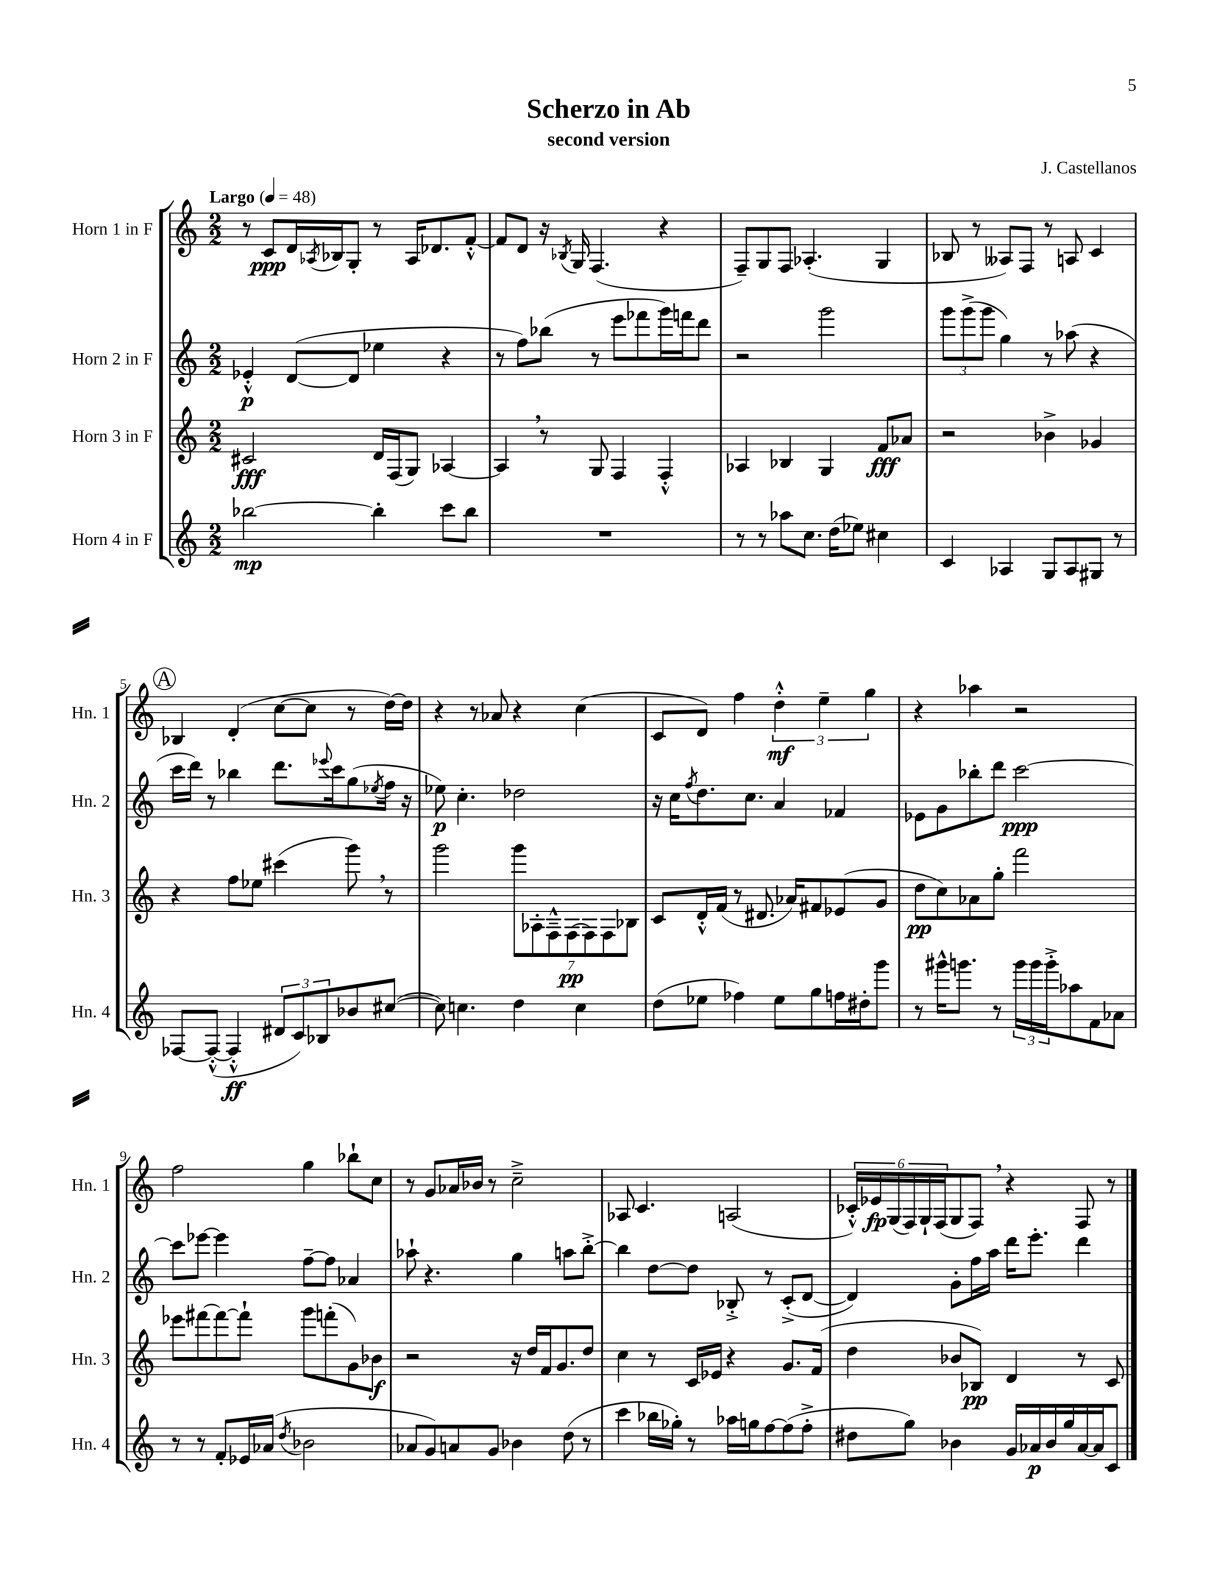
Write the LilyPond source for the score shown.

\header { title = "Scherzo in Ab" composer = "J. Castellanos" subtitle = "second version" }
<<
\new StaffGroup <<
\new Staff = "s0" \with { instrumentName = "Horn 1 in F" shortInstrumentName = "Hn. 1" } {
    \clef treble \key c \major \numericTimeSignature \time 2/2 \tempo "Largo" 4 = 48
    r8 c'8\ppp d'16 \acciaccatura { aes8 } bes16 g8-. r8 aes16 des'8. f'8~-.-^ |
    f'8 d'8 r16 \acciaccatura { bes8 } g16 f4.( r4 |
    f8--) g8 f8 aes4.-.( g4 |
    bes8 r8 aeses8) f8 r8 a8 c'4 |
    \mark \markup { \circle "A" } bes4 d'4-.( c''8~ c''8 r8 d''16~) d''16 |
    r4 r8 aes'8 r4 c''4( |
    c'8 d'8) f''4 \tuplet 3/2 { d''4-.-^\mf e''4-- g''4 } |
    r4 aes''4 r2 |
    f''2 g''4 bes''8-! c''8 |
    r8 g'8 aes'16 bes'16 r8 c''2---> |
    aes8 c'4. a2( |
    \tuplet 6/4 { ces'16-.-^) ees'16\fp g16( f16) g16-! f16( } g8 f8) \breathe r4 f8 r8 \bar "|." |
}
\new Staff = "s1" \with { instrumentName = "Horn 2 in F" shortInstrumentName = "Hn. 2" } {
    \clef treble \key c \major \numericTimeSignature \time 2/2
    ees'4-.-^\p d'8~( d'8 ees''4 r4 |
    r8 f''8) bes''8( r8 e'''8 fes'''8 g'''16) f'''16 d'''8 |
    r2 g'''2 |
    \tuplet 3/2 { g'''8 g'''8->( g'''8 } g''4) r8 aes''8( r4 |
    \mark \markup { \circle "A" } c'''16 d'''16) r8 bes''4 d'''8. \appoggiatura { ees'''8 } c'''16 g''8( \acciaccatura { ees''8 } f''16 r16 |
    ees''8\p) c''4.-. des''2 |
    r16 c''16 \acciaccatura { f''8 } d''8. c''8. a'4 fes'4 |
    ees'8 g'8 bes''8-. d'''8 c'''2~\ppp |
    c'''8 ees'''8~ ees'''4 f''8~-- f''8 aes'4 |
    aes''8-! r4. g''4 a''8 b''8~-.-> |
    b''4 d''8~ d''8 bes8-.-> r8 c'8-.->( d'8~ |
    d'4) g'8-. f''16 a''16 d'''16 e'''8.-. d'''4 \bar "|." |
}
\new Staff = "s2" \with { instrumentName = "Horn 3 in F" shortInstrumentName = "Hn. 3" } {
    \clef treble \key c \major \numericTimeSignature \time 2/2
    cis'2\fff d'16 f16( g8) aes4~ |
    aes4 \breathe r8 g8 f4 f4-.-^ |
    aes4 bes4 g4 f'8\fff aes'8 |
    r2 bes'4-> ges'4 |
    \mark \markup { \circle "A" } r4 f''8 ees''8 cis'''4( g'''8) \breathe r8 |
    g'''2 \tuplet 7/4 { g'''8 aes8-. f8---^ f8\pp( f8) f8 bes8 } |
    c'8 d'16-.-^ f'16( r8 dis'8. aes'16) fis'8 ees'8( g'8 |
    d''8\pp c''8) aes'8 g''8-. f'''2 |
    ees'''8 fis'''8~ fis'''8~ fis'''8-! g'''8 f'''8-.( g'8) bes'8\f |
    r2 r16 d''16 f'16 g'8. d''8 |
    c''4 r8 c'16 ees'16 r4 g'8. f'16( |
    d''4 bes'8 bes8\pp) d'4 r8 c'8 \bar "|." |
}
\new Staff = "s3" \with { instrumentName = "Horn 4 in F" shortInstrumentName = "Hn. 4" } {
    \clef treble \key c \major \numericTimeSignature \time 2/2
    bes''2~\mp bes''4-. c'''8 bes''8 |
    R1 |
    r8 r8 aes''8 c''8. d''16( ees''8) cis''4 |
    c'4 aes4 g8 aes8 gis8 r8 |
    \mark \markup { \circle "A" } fes8~ fes8~-.-^( fes4-.-^\ff \tuplet 3/2 { dis'8 c'8) bes8 } bes'8 cis''8~( |
    cis''8) c''4. d''4 c''4 |
    d''8( ees''8 fes''4) ees''8 g''8 f''16 dis''16-. g'''8 |
    r8 gis'''16-^ g'''8. r8 \tuplet 3/2 { g'''16 g'''16 g'''16-.-> } aes''8 f'8 aes'8 |
    r8 r8 f'8-. ees'16 aes'16( \acciaccatura { d''8 } bes'2 |
    aes'8 g'8) a'8 g'8 bes'4 d''8( r8 |
    c'''4 bes''16 ges''16-.) r8 aes''16 g''16 f''8~ f''8( f''8-.-> |
    dis''8 g''8) bes'4 g'16 aes'16\p bes'16 g''16 aes'16~ aes'16 c'8 \bar "|." |
}
>>
>>
